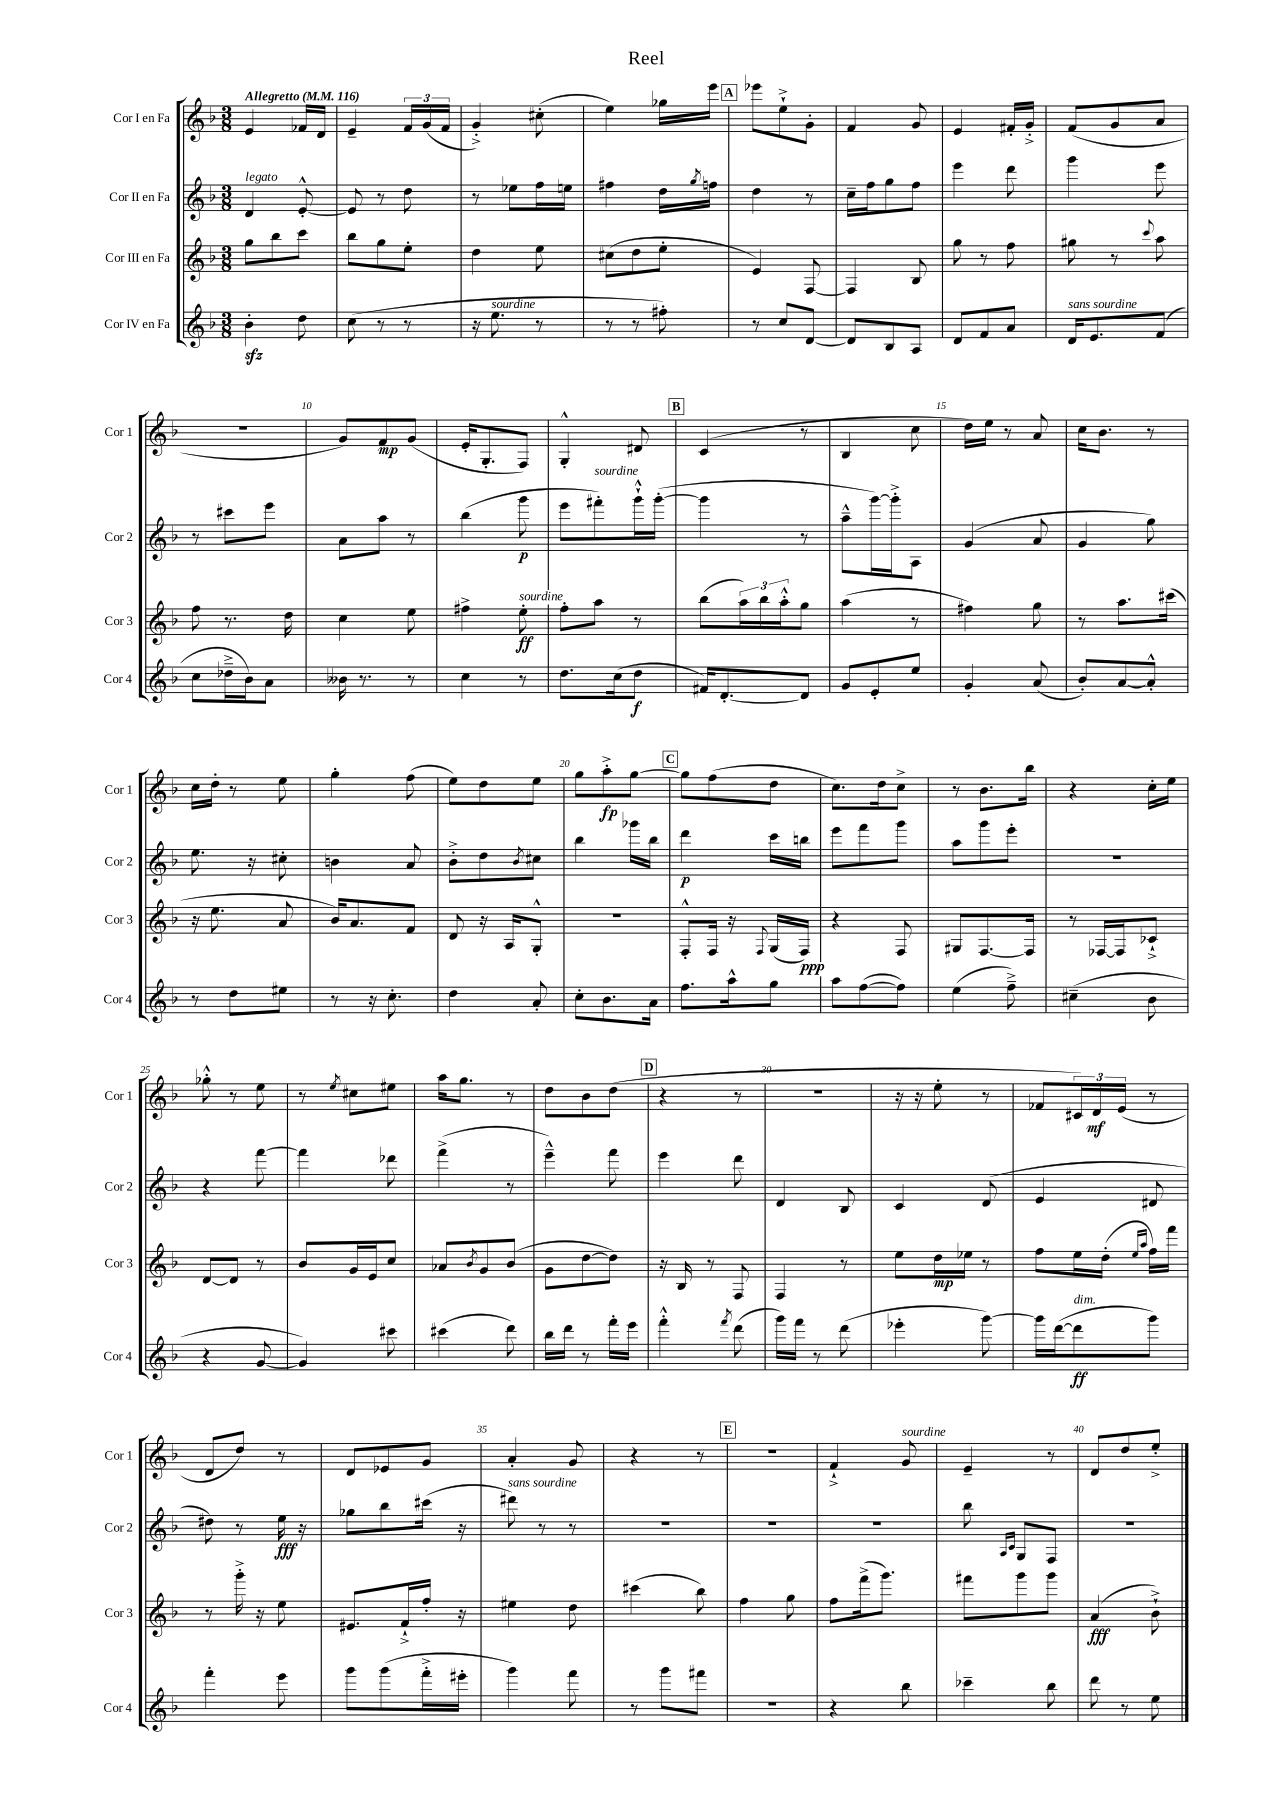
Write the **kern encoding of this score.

**kern	**kern	**kern	**kern
*staff4	*staff3	*staff2	*staff1
*clefG2	*clefG2	*clefG2	*clefG2
*k[b-]	*k[b-]	*k[b-]	*k[b-]
*M3/8	*M3/8	*M3/8	*M3/8
*MM116	*MM116	*MM116	*MM116
4b-'\	8gg\L	4d/	4e/
.	8bb-\	.	.
8dd\	8ccc\J	[8e'^^/	16f-/LL
.	.	.	16d/JJ
=	=	=	=
(8cc\	8bb-\L	8e/]	4e~/
8r	8gg\	8r	.
8r	8ee'\J	8dd\	24f/LL
.	.	.	(24g/
.	.	.	24f/JJ
=	=	=	=
16r	4dd\	8r	4g'^/)
8.ee\	.	.	.
.	.	8ee-\L	.
8r	8ee\	16ff\L	(8cc#'\
.	.	16ee\JJ	.
=	=	=	=
8r	(8cc#\L	4ff#\	4ee\)
8r	8dd\	.	.
8ff#'\)	8ee'\J	16dd\LL	16gg-\LL
.	.	8qgg/	.
.	.	16ff\JJ	16eee\JJ
=	=	=	=
8r	4e/)	4dd\	8eee-\L
8cc/L	.	.	8ee`^\
[8d/J	[8F/	8r	8g'\J
=	=	=	=
8d/]L	4F/]	16cc~\LL	4f/
.	.	16ff\J	.
8B-/	.	8gg\	.
8A/J	8B-/	8ff\J	8g/
=	=	=	=
8d/L	8gg\	4eee\	4e/
8f/	8r	.	.
8a/J	8ff\	8ddd\	16f#'/LL
.	.	.	16g'^/JJ
=	=	=	=
16d/LK	8gg#\	4ggg\	(8f/L
8.e/	.	.	.
.	8r	.	8g/
.	8qqccc/	.	.
(8f/J	8aa\	8eee\	8a/J
=	=	=	=
8cc\L	8ff\	8r	4.r
16dd-~^\L	8.r	8ccc#\L	.
16b-\J)	.	.	.
8a\J	.	8eee\J	.
.	16dd\	.	.
=	=	=	=
16b--\	4cc\	8a\L	8g/L)
8.r	.	.	.
.	.	8aa\J	8f/
8r	8ee\	8r	(8g/J
=	=	=	=
4cc\	4ff#^\	(4bb-\	16e'/LK
.	.	.	8.G'/
8r	8ee'\	8ggg\	8F/J)
=	=	=	=
8.dd\L	8ff'\L	8eee\L	4G'^^/
.	8aa\J	8fff#'\)	.
(16cc\k	.	.	.
8dd\J	8r	16ggg`^^\L	8d#/
.	.	([16ggg'\JJ	.
=	=	=	=
16f#/LK)	(8bb-\L	4ggg\]	(4c/
[8.d'/	.	.	.
.	24aa\L)	.	.
.	24bb-\	.	.
.	24aa'^^\J	.	.
8d/]J	8gg\J	8r	8r
=	=	=	=
8g/L	(4aa\	8aa~^^\L	4B-/
8e'/	.	[16ggg\L)	.
.	.	16ggg'^\]J	.
8ee/J	8r	8A\J	8cc\
=	=	=	=
4g'/	4ff#\)	(4g/	16dd\LL)
.	.	.	16ee\JJ
.	.	.	8r
(8a/	8gg\	8a/	8a/
=	=	=	=
8b-'/L)	8r	4g/	16cc\LK
.	.	.	8.b-\J
[8a/	8.aa\L	.	.
8a'^^/]J	.	8gg\)	8r
.	(16ccc#\Jk	.	.
=	=	=	=
8r	16r	8.ee\	16cc\LL
.	8.ee\	.	16dd'\JJ
8dd\L	.	.	8r
.	.	16r	.
8ee#\J	8a/	8cc#'\	8ee\
=	=	=	=
8r	16b-/LK)	4b\	4gg'\
.	8.a/	.	.
16r	.	.	.
8.cc'\	.	.	.
.	8f/J	8a/	(8ff\
=	=	=	=
4dd\	8d/	8b-'^\L	8ee\L)
.	16r	8dd\	8dd\
.	16A/LK	.	.
.	.	8qb-/	.
8a'/	8G'^^/J	8cc#\J	8ee\J
=	=	=	=
8cc'\L	4.r	4bb-\	8gg\L
8.b-\	.	.	8aa'^\
.	.	16ggg-\LL	[8gg\J
16a\Jk	.	16bb-\JJ	.
=	=	=	=
8.ff\L	8F'^^/L	4ddd\	8gg\]L
.	16F/Jk	.	(8ff\
16aa^^\k	16r	.	.
.	8qqF/	.	.
8gg\J	(16G/LL	16ccc\LL	8dd\J
.	16F/JJ)	16bb\JJ	.
=	=	=	=
8aa\L	4r	8eee\L	8.cc\L)
([8ff\	.	8fff\	.
.	.	.	16dd\k
8ff\]J)	8F/	8ggg\J	8cc^\J
=	=	=	=
(4ee\	8G#/L	8aa\L	8r
.	[8.F/	8ggg\	8.b-\L
8ff~^\)	.	8eee'\J	.
.	16F/]Jk	.	16bb-\Jk
=	=	=	=
(4cc#~\	8r	4.r	4r
.	[16F-/LL	.	.
.	16F-/]J	.	.
8b-\	8c-`^/J	.	16cc'\LL
.	.	.	16ee\JJ
=	=	=	=
4r	[8d/L	4r	8gg-'^^\
.	8d/]J	.	8r
[8g/	8r	[8fff\	8ee\
=	=	=	=
4g/])	8b-/L	4fff\]	8r
.	.	.	8qee/
.	16g/L	.	8cc#\L
.	16e/J	.	.
8ccc#\	8cc/J	8ddd-\	8ee#\J
=	=	=	=
(4ccc#\	8a-/L	(4fff^\	16aa\LK
.	.	.	8.gg\J
.	8qb-/	.	.
.	8g/	.	.
8ddd\)	(8b-/J	8r	8r
=	=	=	=
16bb-\LL	8g\L	4eee~^^\)	8dd\L
16ddd\JJ	.	.	.
8r	[8dd\	.	8b-\
16fff'\LL	8dd\]J)	8fff\	(8dd\J
16eee\JJ	.	.	.
=	=	=	=
4fff'^^\	16r	4eee\	4r
.	16B-/	.	.
.	8r	.	.
8qfff/	.	.	.
(8ddd\	8F/	8ddd\	8r
=	=	=	=
16ggg\LL)	4F/	4d/	4.r
16fff\JJ	.	.	.
8r	.	.	.
(8ddd\	8r	8B-/	.
=	=	=	=
4eee-'\	8ee\L	4c/	16r
.	.	.	16r
.	16dd\L	.	8ee'\
.	16ee-\JJ	.	.
[8ggg\)	8r	(8d/	8r
=	=	=	=
16ggg\]LL	8ff\L	4e/	8f-/L
([16ddd\J	.	.	.
8ddd\]	16ee\L	.	24c#/L)
.	.	.	24d/
.	(16dd'\JJ	.	.
.	.	.	(24e/JJ
.	16qqee/LL	.	.
.	16qqaa/JJ	.	.
8ggg\J)	16ff\LL)	8d#/	8r
.	16fff\JJ	.	.
=	=	=	=
4fff'\	8r	8dd#\)	8d/L
.	16ggg'^\	8r	8dd/J)
.	16r	.	.
8eee\	8ee\	16ee\	8r
.	.	16r	.
=	=	=	=
8ggg\L	8.e#/L	8gg-\L	8d/L
(8ggg\	.	8bb-\	8e-/
.	16f`^/L	.	.
16fff'^\L	16ff'/JJ	(16ccc#\Jk	8g/J
16eee#'\JJ	16r	16r	.
=	=	=	=
4ggg\)	4ee#\	8ddd#\)	4a'/
.	.	8r	.
8fff\	8dd\	8r	8g/
=	=	=	=
8r	(4ccc#\	4.r	4r
8ggg\L	.	.	.
8fff#\J	8bb-\)	.	8r
=	=	=	=
4.r	4ff\	4.r	4.r
.	8gg\	.	.
=	=	=	=
4r	8ff\L	4.r	4f`^/
.	(16fff^\k	.	.
.	8.ggg\J)	.	.
8bb-\	.	.	8g/
=	=	=	=
4ccc-~\	8fff#\L	8bb-\	4e~/
.	.	16qqA/LL	.
.	.	16qqc/JJ	.
.	8ggg\	8G/L	.
8bb-\	8ggg\J	8F/J	8r
=	=	=	=
8ddd\	(4a/	4.r	8d/L
8r	.	.	8dd/
8ee\	8b-`^\)	.	8ee'^/J
==	==	==	==
*-	*-	*-	*-
